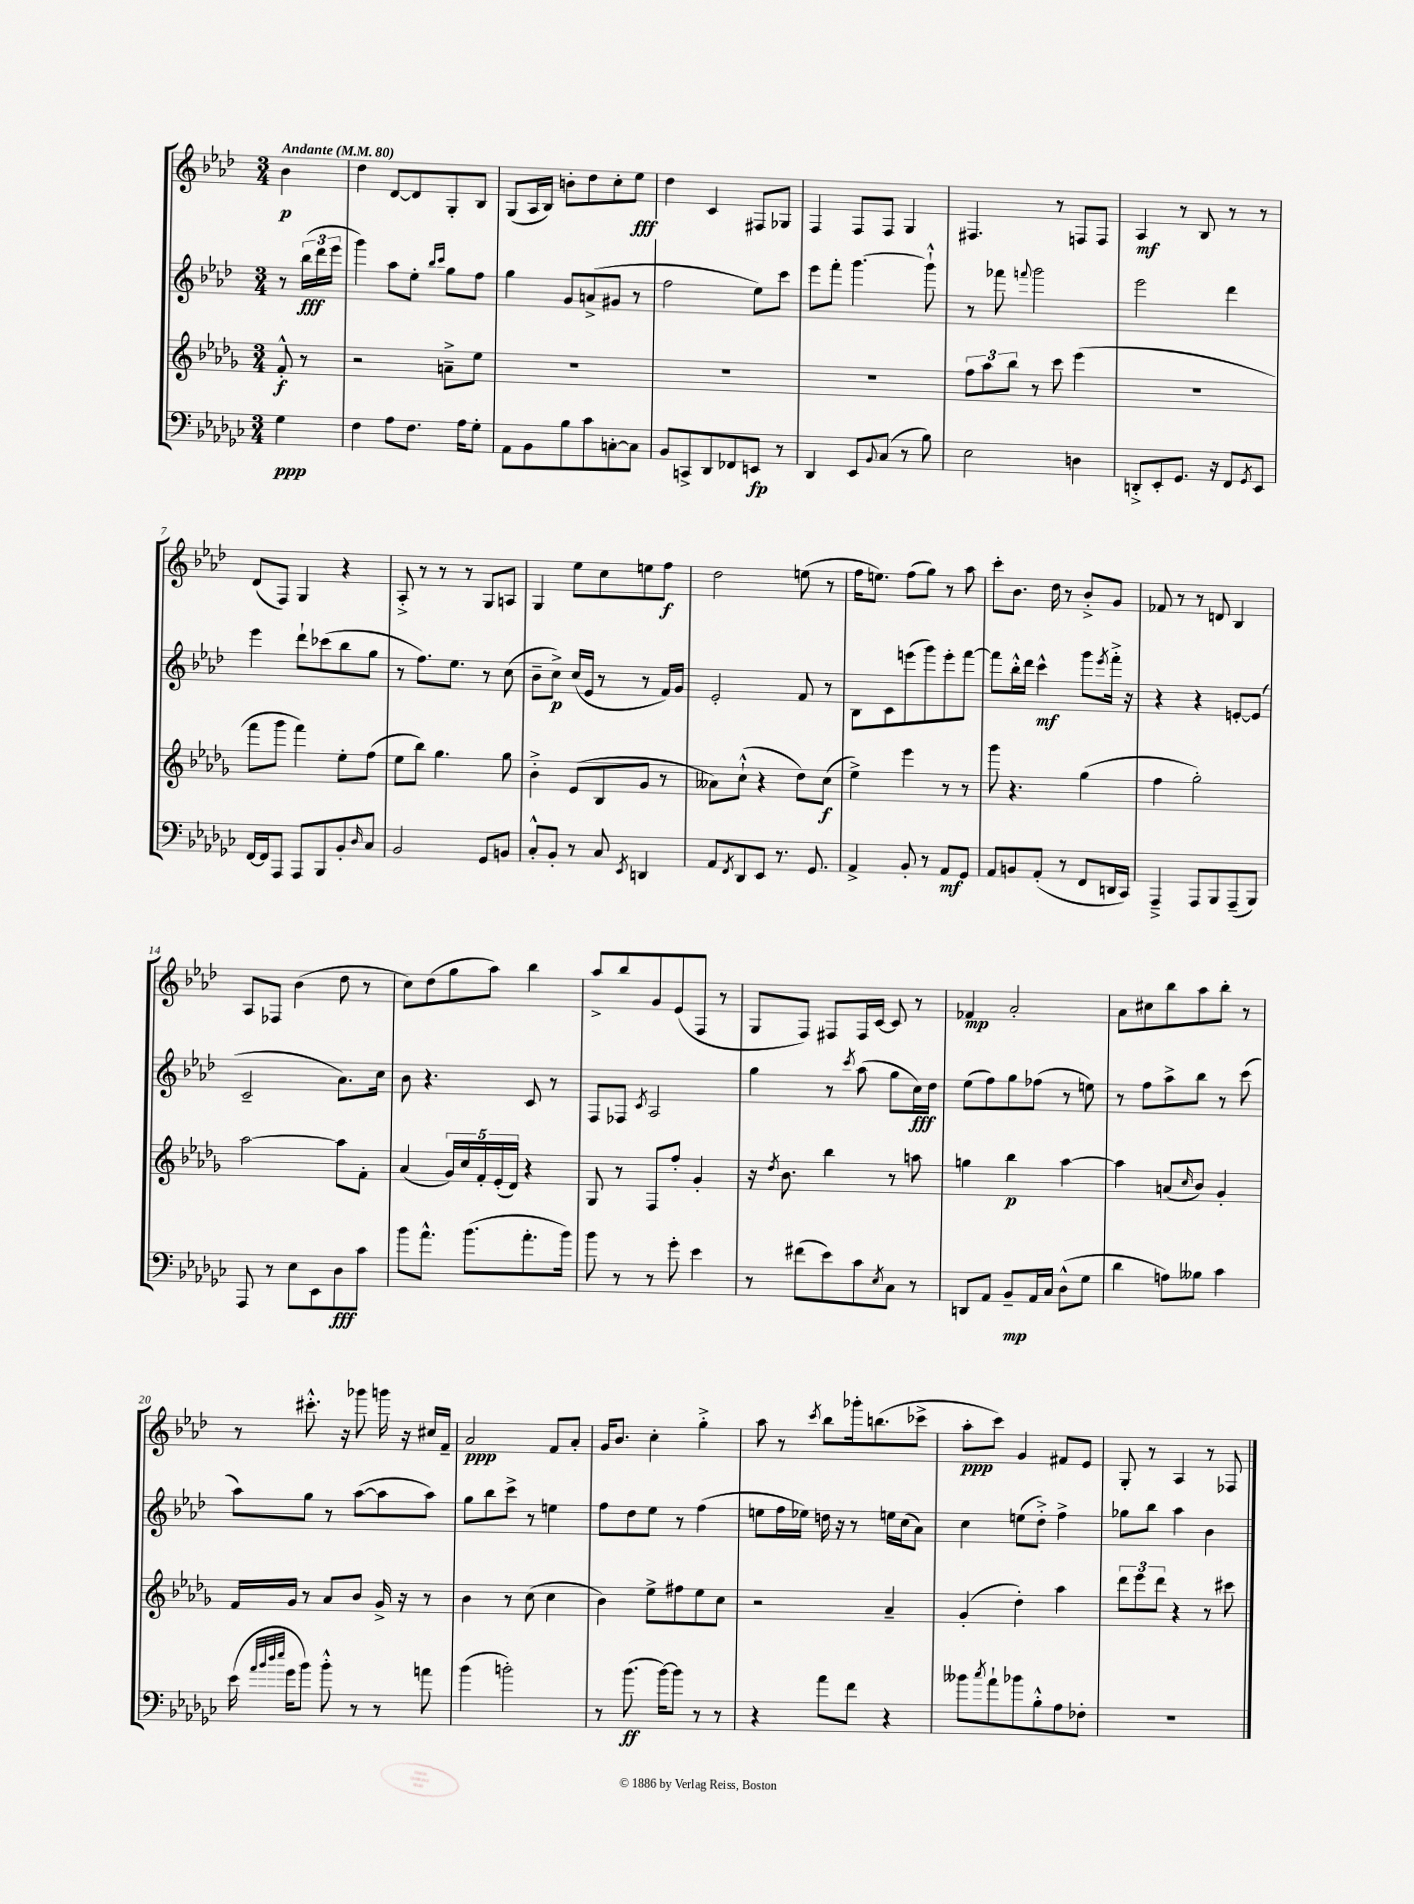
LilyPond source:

<<
\new StaffGroup <<
\new Staff = "s0" {
    \clef treble \key aes \major \numericTimeSignature \time 3/4 \partial 4 \tempo "Andante" 4 = 80
    bes'4\p |
    des''4 des'8~ des'8 g8-. bes8 |
    g8( aes16 bes16) b'8-. des''8 c''8-. ees''8\fff |
    des''4 c'4 fis8 ges8 |
    f4 f8 f8 g4 |
    fis4. r8 f8 f8 |
    aes4\mf r8 bes8 r8 r8 |
    des'8( f8) g4 r4 |
    aes8-.-> r8 r8 r8 g8 a8 |
    g4 ees''8 c''8 e''8 f''8\f |
    des''2 e''8( r8 |
    f''16 e''8.) f''8( g''8) r8 aes''8 |
    c'''8-. bes'8. des''16 r8 bes'8-.-> g'8 |
    fes'8 r8 r8 d'8 bes4 |
    aes8 fes8 bes'4( des''8 r8 |
    c''8) des''8( g''8 aes''8) bes''4 |
    aes''8-> bes''8 g'8 ees'8( f8 r8 |
    g8 f8) fis8 fis16 c'16~ c'8 r8 |
    fes'4\mp aes'2-. |
    aes'8 cis''8 bes''8 aes''8 bes''8-. r8 |
    r8 cis'''8.-.-^ r16 ges'''8 g'''16 r16 cis''16 f'16-- |
    aes'2\ppp f'8 aes'8-. |
    g'16 bes'8. c''4-. g''4-.-> |
    aes''8 r8 \acciaccatura { c'''8 } bes''8 ges'''16-. b''8.( ces'''8-> |
    aes''8-.\ppp c'''8) g'4 fis'8 ees'8 |
    g8-. r8 aes4 r8 fes8 \bar "|." |
}
\new Staff = "s1" {
    \clef treble \key aes \major \numericTimeSignature \time 3/4 \partial 4
    r8 \tuplet 3/2 { bes''16\fff( des'''16 ees'''16 } |
    g'''4) aes''8 ees''8-. \grace { bes''16 c'''16 } g''8 f''8 |
    g''4 g'8 a'8->( gis'8 r8 |
    f''2 ees''8) c'''8 |
    ees'''8 f'''8-. g'''4.~ g'''8-!-^ |
    r8 fes'''8 \appoggiatura { f'''8 } g'''2 |
    ees'''2 des'''4 |
    ees'''4 des'''8-! ces'''8( bes''8 g''8 |
    r8 f''8.) ees''8. r8 c''8( |
    bes'8-- c''8->\p) c''16( ees'16 r8 r8 f'16) g'16 |
    ees'2-. f'8 r8 |
    bes8 c'8 e'''8( g'''8) e'''8-. f'''8~ |
    f'''8 bes''16-.-^ des'''16 c'''4-^\mf g'''8 \acciaccatura { ees'''8 } f'''16-.-> r16 |
    r4 r4 e'8~-. e'8( |
    c'2-- aes'8.) c''16 |
    bes'8 r4. c'8 r8 |
    f8 fes8 \acciaccatura { c'8 } aes2 |
    g''4 r8 \acciaccatura { c'''8 } aes''8( g''8 c''16\fff) des''16 |
    ees''8( f''8) g''8 fes''8( r8 e''8) |
    r8 f''8 aes''8-> bes''8 r8 c'''8( |
    aes''8) g''8 r8 aes''8~( aes''8 aes''8) |
    g''8 bes''8 c'''8-> r8 e''4 |
    f''8 des''8 ees''8 r8 f''4( |
    e''8 f''16 ees''16) d''16 r16 r8 e''16 c''16( aes'8) |
    c''4 e''8( des''8-.->) f''4-> |
    ges''8 bes''8 aes''4 bes'4 \bar "|." |
}
\new Staff = "s2" {
    \clef treble \key des \major \numericTimeSignature \time 3/4 \partial 4
    f'8-.-^\f r8 |
    r2 a'8---> ees''8 |
    R2. |
    R2. |
    R2. |
    \tuplet 3/2 { f''8 aes''8 bes''8 } r8 c'''8 ees'''4( |
    R2. |
    f'''8 ges'''8 f'''4) ees''8-. f''8( |
    ees''8 bes''8) ges''4. ges''8 |
    bes'4-.-> ees'8( bes8 ges'8 r8 |
    aeses'8) c''8-!-^( r4 des''8) c''8\f( |
    ees''4->) ees'''4 r8 r8 |
    ges'''8 r4. ges''4( |
    f''4 ges''2-.) |
    aes''2~ aes''8 f'8-. |
    aes'4( \tuplet 5/4 { ges'16) c''16 f'16-. ees'16-.( des'16) } r4 |
    ges8 r8 f8 f''8-. ges'4-. |
    r16 \acciaccatura { des''8 } bes'8. bes''4 r8 a''8 |
    g''4 bes''4\p aes''4~ |
    aes''4 a'8( \grace { c''16 } bes'8) ges'4-. |
    f'16 ges'16 r8 aes'8 bes'8 ges'16-> r16 r8 |
    bes'4 r8 c''8( c''4 |
    bes'4) ees''8-> fis''8 ees''8 c''8 |
    r2 aes'4-- |
    ges'4-.( des''4-.) aes''4 |
    \tuplet 3/2 { des'''8 ees'''8 des'''8 } r4 r8 cis'''8 \bar "|." |
}
\new Staff = "s3" {
    \clef bass \key ges \major \numericTimeSignature \time 3/4 \partial 4
    ges4\ppp |
    f4 aes8 f8. aes16 ges8-. |
    aes,8 bes,8 bes8 ces'8 c8~-. c8 |
    bes,8 c,8-> des,8 fes,8 e,8\fp r8 |
    des,4 ees,8 \appoggiatura { bes,8 } ces8( r8 bes8) |
    ees2 d4 |
    d,8-.-> ees,8-. ges,8. r16 f,8 \acciaccatura { ges,8 } ees,8 |
    f,16~ f,16 aes,,8 aes,,8 bes,,8 bes,8-. \grace { des16 } ces8 |
    bes,2 ges,8 b,8 |
    ces8-.-^ bes,8-. r8 ces8 \acciaccatura { ees,8 } d,4 |
    aes,8 \acciaccatura { f,8 } des,8 ees,8 r8. ges,8. |
    aes,4-> bes,8-. r8 aes,8\mf ges,8 |
    aes,8 b,8 aes,8-.( r8 f,8 d,16 ces,16) |
    aes,,4---> aes,,8 bes,,8 aes,,8--( bes,,8) |
    aes,,8 r8 ees8 ees,8 des8\fff ces'8 |
    bes'8 aes'8.-^ bes'8.( aes'8.-. bes'16) |
    bes'8 r8 r8 ges'8-. ees'4 |
    r8 fis'8( ees'8) ces'8 \acciaccatura { ees8 } ces8 r8 |
    d,8 aes,8 bes,8--\mp aes,16 ces16 des8-^( ges8 |
    des'4 a8) beses8 ces'4 |
    ees'16( \grace { aes'32 bes'32 des''32 ees''32 } ges'16 bes'8) bes'8-.-^ r8 r8 a'8 |
    bes'4( b'2-.) |
    r8 bes'8.\ff( bes'16~) bes'8 r8 r8 |
    r4 aes'8 f'8 r4 |
    beses'8 \acciaccatura { ces''8 } aes'8-! bes'8 bes8-.-^ aes8 fes8-. |
    R2. \bar "|." |
}
>>
>>
